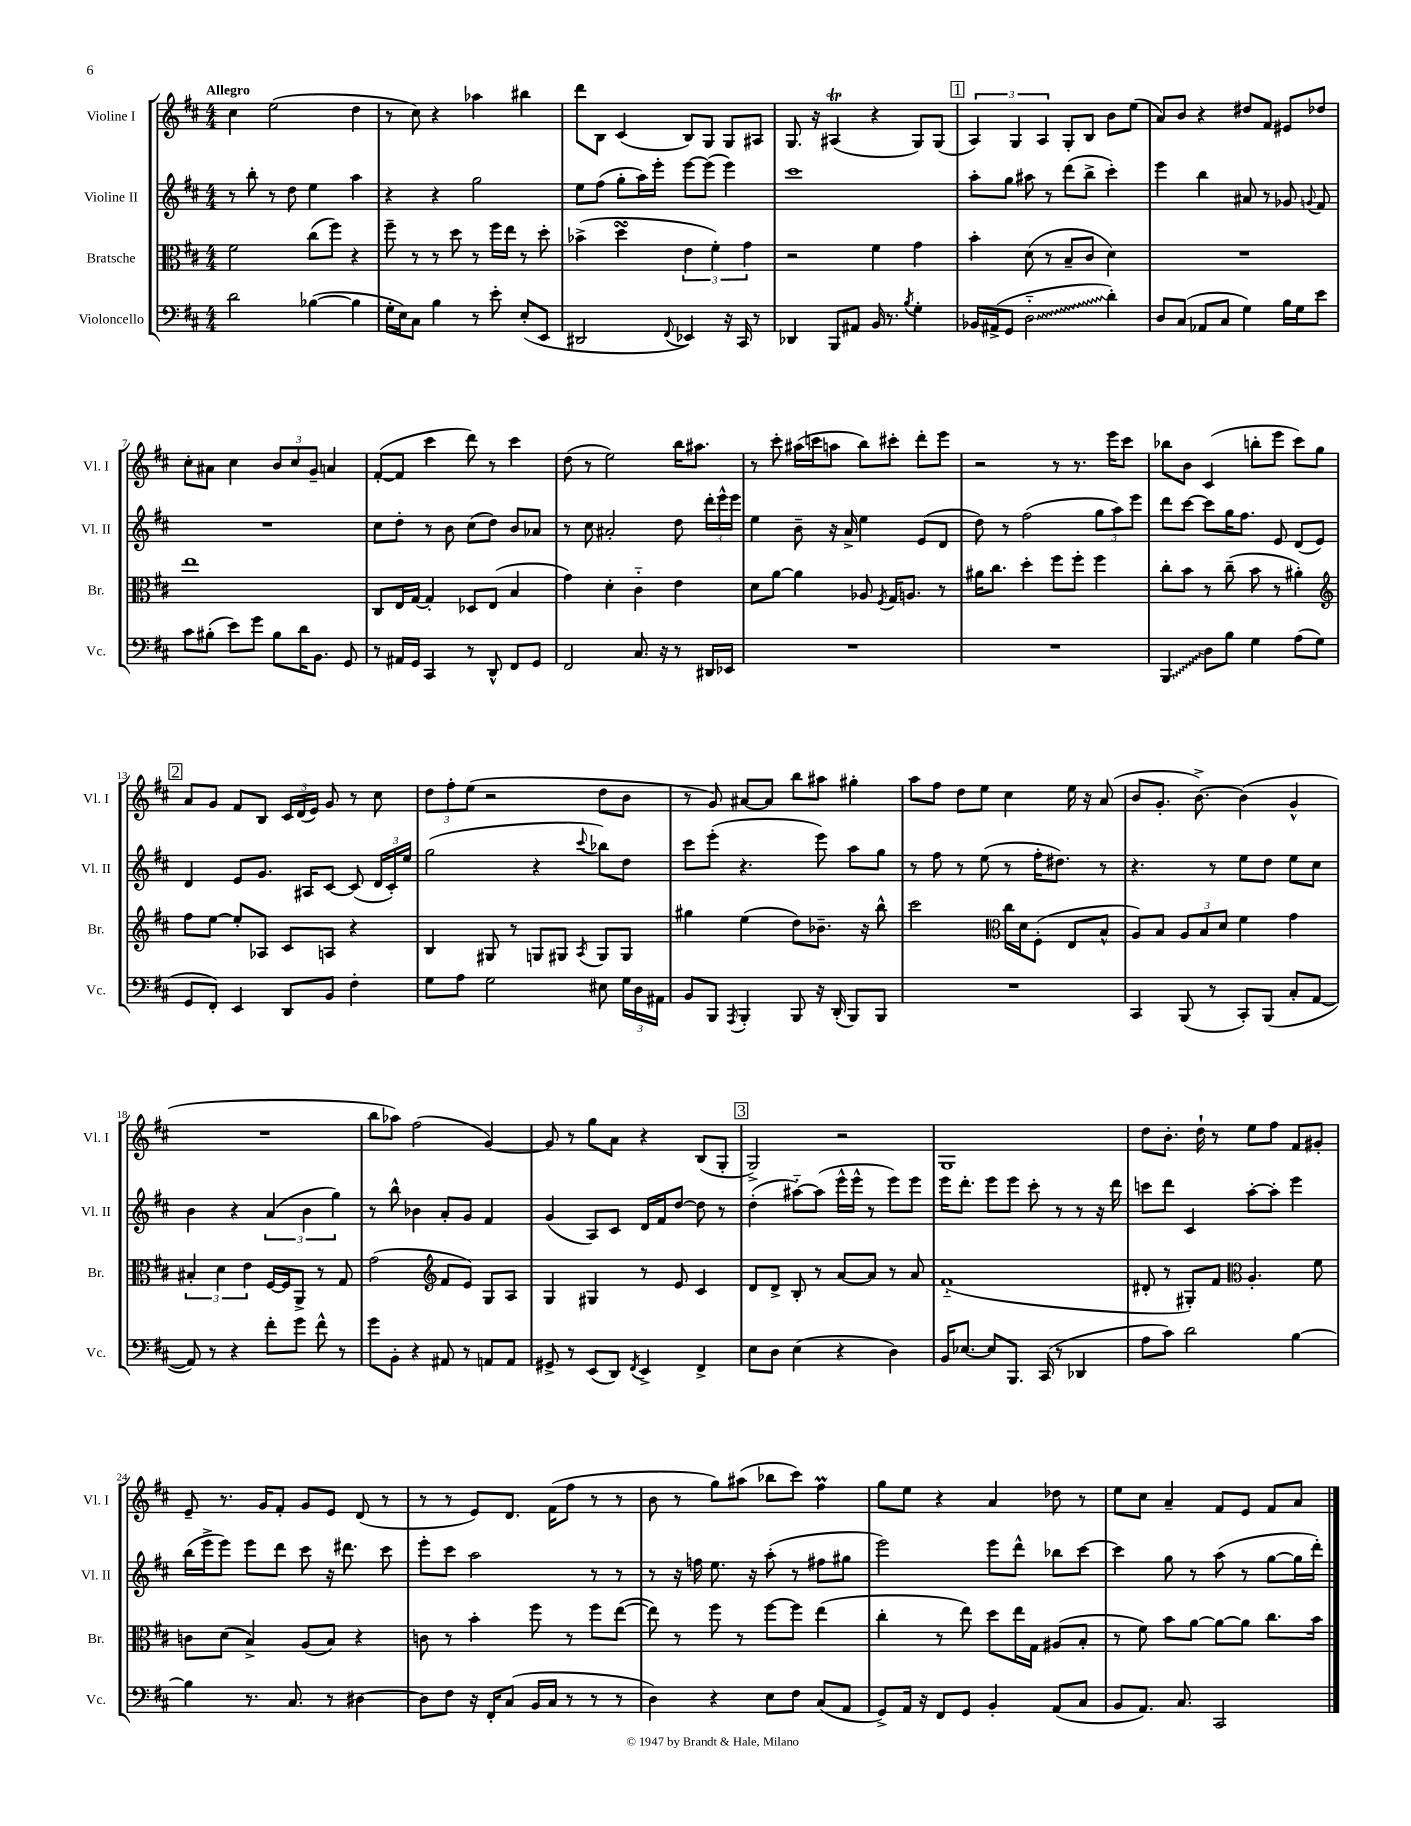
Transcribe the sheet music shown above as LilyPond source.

<<
\new StaffGroup <<
\new Staff = "s0" \with { instrumentName = "Violine I" shortInstrumentName = "Vl. I" } {
    \clef treble \key d \major \numericTimeSignature \time 4/4 \tempo "Allegro"
    \autoBeamOff cis''4 e''2( d''4 |
    r8 cis''8) r4 aes''4 bis''4 |
    d'''8[ b8] cis'4( b8[) g8] g8[ ais8] |
    g8. r16 ais4\trill( r4 g8[) g8]( |
    \mark \markup { \box "1" } \tuplet 3/2 { a4) g4 a4 } g8[-. b8] b'8[ e''8]( |
    a'8[) b'8] r4 dis''8[ fis'8] eis'8[ des''8] |
    cis''8[-. ais'8] cis''4 \tuplet 3/2 { b'8[ cis''8 g'8]-- } a'4 |
    fis'8[~-.( fis'8] cis'''4 d'''8) r8 cis'''4 |
    d''8( r8 e''2) b''16[ ais''8.] |
    r8 cis'''8-. ais''16[( c'''16 a''8] b''8[) cis'''8]-. d'''8[-. e'''8] |
    r2 r8 r8. e'''16[ cis'''8] |
    bes''8[ b'8] cis'4( b''8[-. e'''8] cis'''8[) g''8] |
    \mark \markup { \box "2" } a'8[ g'8] fis'8[ b8] \tuplet 3/2 { cis'16[ d'16( e'16]) } g'8 r8 cis''8 |
    \tuplet 3/2 { d''8[ fis''8-. e''8]( } r2 d''8[ b'8] |
    r8 g'8) ais'8[~ ais'8] b''8[ ais''8] gis''4-. |
    a''8[ fis''8] d''8[ e''8] cis''4 e''16 r16 a'8( |
    b'8[ g'8.]-. b'8.~->) b'4( g'4-^ |
    R1 |
    b''8[ aes''8]) fis''2( g'4~) |
    g'8 r8 g''8[ a'8] r4 b8[( g8]-. |
    \mark \markup { \box "3" } g2->) r2 |
    g1 |
    d''8[ b'8.]-. d''16-! r8 e''8[ fis''8] fis'8[ gis'8]-. |
    e'8-- r8. g'16[ fis'8]-. g'8[ e'8] d'8( r8 |
    r8 r8 e'8[) d'8.] fis'16[( fis''8] r8 r8 |
    b'8 r8 g''8[) ais''8]( bes''8[ cis'''8]) fis''4\prall |
    g''8[ e''8] r4 a'4 des''8 r8 |
    e''8[ cis''8] a'4-- fis'8[ e'8] fis'8[ a'8] \bar "|." |
}
\new Staff = "s1" \with { instrumentName = "Violine II" shortInstrumentName = "Vl. II" } {
    \clef treble \key d \major \numericTimeSignature \time 4/4
    \autoBeamOff r8 b''8-. r8 d''8 e''4 a''4 |
    r4 r4 g''2 |
    e''8[ fis''8]( g''8[-. a''16) e'''16]-. e'''8[~ e'''8]( e'''4) |
    cis'''1 |
    \mark \markup { \box "1" } a''8[-. g''8] ais''8 r8 d'''8[( b''8]-> cis'''4-.) |
    e'''4 b''4 ais'8 r8 ges'8 \appoggiatura { g'8 } fis'8 |
    R1 |
    cis''8[ d''8]-. r8 b'8 cis''8[( d''8]) b'8[ aes'8] |
    r8 cis''8 ais'2-. d''8 \tuplet 3/2 { d'''16[-. e'''16-^ e'''16] } |
    e''4 b'8-- r16 a'16-> e''4 e'8[( d'8] |
    d''8) r8 fis''2( \tuplet 3/2 { g''8[ a''8) e'''8] } |
    d'''8[ cis'''8]~ cis'''8[ g''16 fis''8.] e'8 d'8[( e'8]) |
    \mark \markup { \box "2" } d'4 e'8[ g'8.] ais16[ cis'8]~ cis'8( \tuplet 3/2 { d'16[ cis'16-.) e''16] } |
    g''2( r4 \appoggiatura { cis'''8 } bes''8[) d''8] |
    cis'''8[ e'''8]-.( r4. e'''8) a''8[ g''8] |
    r8 fis''8 r8 e''8( r8 fis''16[-. dis''8.]) r8 |
    r4. r8 e''8[ d''8] e''8[ cis''8] |
    b'4 r4 \tuplet 3/2 { a'4( b'4 g''4) } |
    r8 b''8-^ bes'4 a'8[-. g'8] fis'4 |
    g'4( a8[) cis'8] d'16[ fis'16 d''8]~ d''8 r8 |
    \mark \markup { \box "3" } d''4-.( ais''8[~-_) ais''8]( e'''16[-^ e'''16]-^ r8 e'''8[) e'''8] |
    e'''16[ d'''8.]-. e'''8[ e'''8] cis'''8-. r8 r8 r16 d'''16 |
    c'''8[ d'''8] cis'4 a''8[~-. a''8]-. e'''4 |
    b''16[( e'''16-> e'''8]) e'''8[ d'''8] cis'''8 r16 dis'''8. cis'''8 |
    e'''8[-. cis'''8] a''2 r8 r8 |
    r8 r16 f''16 e''8. r16 a''8-.( r8 fis''8[ gis''8] |
    e'''2) e'''8[ d'''8]-^ bes''8[ cis'''8]~ |
    cis'''4 g''8 r8 a''8( r8 g''8[~ g''16 d'''16]-.) \bar "|." |
}
\new Staff = "s2" \with { instrumentName = "Bratsche" shortInstrumentName = "Br." } {
    \clef alto \key d \major \numericTimeSignature \time 4/4
    \autoBeamOff fis'2 cis''8[( fis''8]) r4 |
    fis''8-- r8 r8 d''8 r8 fis''16[ e''16] r8 d''8-. |
    bes'4->( d''4\turn \tuplet 3/2 { e'4 fis'4-.) g'4 } |
    r2 fis'4 g'4 |
    \mark \markup { \box "1" } b'4-. d'8( r8 b8[-- cis'8] d'4) |
    R1 |
    e''1 |
    cis8[ e16 g16]~ g4-. des8[ e8]( b4 |
    g'4) d'4-. cis'4-_ e'4 |
    d'8[ a'8]~ a'4 aes8 \acciaccatura { fis8 } g16[ a8.] r8 |
    ais'16[ cis''8.] d''4-. fis''8[ fis''8]-. fis''4 |
    cis''8[-. b'8] r8 cis''8--( b'8 r8 ais'4-.) |
    \mark \markup { \box "2" } \clef treble fis''8[ e''8]~ e''8[-. aes8] cis'8[ a8] r4 |
    b4 gis8 r8 g8[ gis8] \acciaccatura { a8 } gis8[ gis8] |
    gis''4 e''4( d''8[) bes'8.]-- r16 b''8-^ |
    cis'''2 \clef alto cis''16[ d'16 fis8]-.( e8[ b8]-^ |
    a8[) b8] \tuplet 3/2 { a8[ b8 d'8] } fis'4 g'4 |
    \tuplet 3/2 { bis4-. d'4 e'4 } fis16[~ fis16 a,8]-> r8 g8 |
    g'2( \clef treble fis'8[ e'8]) g8[ a8] |
    g4 gis4 r8 e'8 cis'4 |
    \mark \markup { \box "3" } d'8[ d'8]-> b8-. r8 a'8[~ a'8] r8 a'8 |
    fis'1-_( |
    dis'8-. r8 gis8[-.) fis'8] \clef alto a4.-. fis'8 |
    c'8[ d'8]( b4->) a8[( b8]) r4 |
    c'8 r8 b'4-. fis''8 r8 fis''8[ e''8]~( |
    e''8) r8 fis''8 r8 fis''8[~ fis''8] e''4( |
    cis''4-. r8 e''8) d''8[ e''16 g16] ais8[( b8]-. |
    r8 fis'8) b'8[ a'8]~ a'8[~ a'8] cis''8.[ b'16] \bar "|." |
}
\new Staff = "s3" \with { instrumentName = "Violoncello" shortInstrumentName = "Vc." } {
    \clef bass \key d \major \numericTimeSignature \time 4/4
    \autoBeamOff d'2 bes4~( bes4 |
    g16[-. e16) cis8] b4 r8 e'8-. e8[-.( e,8] |
    dis,2 \appoggiatura { fis,8 } ees,4) r16 cis,16 r8 |
    des,4 b,,8[ ais,8] b,16 r8. \acciaccatura { b8 } g4-. |
    \mark \markup { \box "1" } bes,16[ ais,16->( g,8] \once \override Glissando.style = #'zigzag d2-_\glissando d'4-.) |
    d8[ cis8]( aes,8[ cis8] g4) b16[ g16 e'8] |
    cis'8[ bis8]-.( e'8[) g'8] bis8[ d'16 b,8.] g,8 |
    r8 ais,16[ g,16] cis,4 r8 d,8-^ fis,8[ g,8] |
    fis,2 cis8. r16 r8 dis,16[ ees,16] |
    R1 |
    R1 |
    \once \override Glissando.style = #'zigzag b,,4\glissando d8[ b8] g4 a8[( g8] |
    \mark \markup { \box "2" } g,8[ fis,8]-.) e,4 d,8[ b,8] fis4-. |
    g8[ a8] g2 eis8 \tuplet 3/2 { g16[ d16 ais,16] } |
    b,8[ b,,8] \acciaccatura { a,,8 } b,,4-. b,,8 r16 d,16-.( b,,8[) b,,8] |
    R1 |
    cis,4 b,,8( r8 cis,8[-.) b,,8]( cis8[-. a,8]~ |
    a,8) r8 r4 fis'8[-. g'8] fis'8-^ r8 |
    g'8[ b,8]-. r4 ais,8 r8 a,8[ a,8] |
    gis,8-> r8 e,8[( d,8]) \acciaccatura { fis,8 } e,4-> fis,4-> |
    \mark \markup { \box "3" } e8[ d8] e4( r4 d4) |
    b,16[ ees8.]~ ees8[ b,,8.] cis,16( r8 des,4 |
    a8[ cis'8]) d'2 b4~ |
    b4 r8. cis8. r8 dis4~ |
    dis8[ fis8] r16 fis,16[-. cis8]( b,16[ cis16] r8 r8 r8 |
    d4) r4 e8[ fis8] cis8[( a,8] |
    g,8[->) a,16] r16 fis,8[ g,8] b,4-. a,8[( cis8] |
    b,8[ a,8.]) cis8. cis,2 \bar "|." |
}
>>
>>
